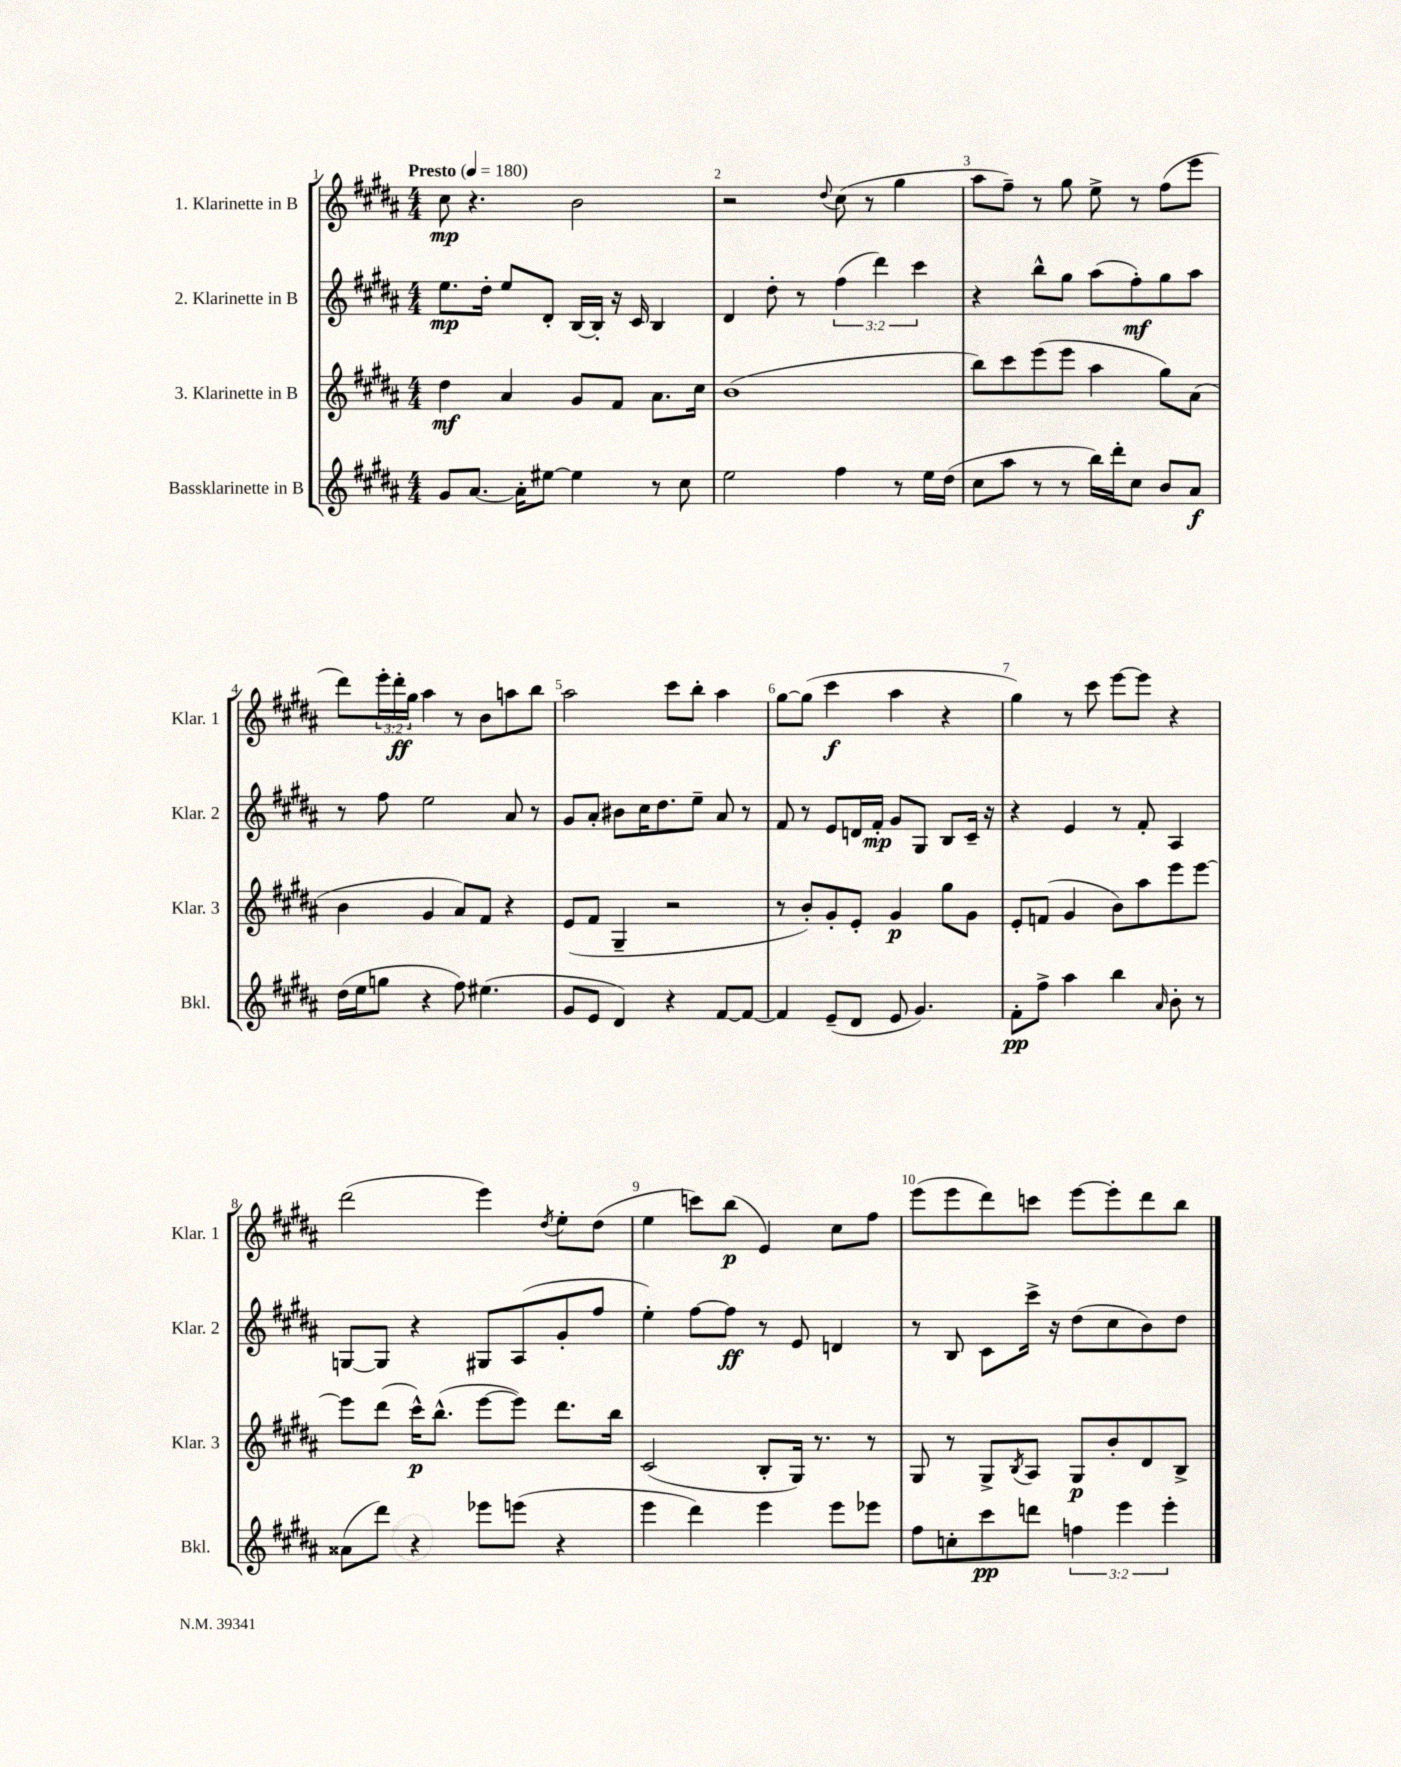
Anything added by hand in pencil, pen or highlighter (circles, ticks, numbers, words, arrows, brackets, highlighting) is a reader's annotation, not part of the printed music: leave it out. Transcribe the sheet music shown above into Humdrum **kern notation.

**kern	**kern	**kern	**kern
*staff4	*staff3	*staff2	*staff1
*clefG2	*clefG2	*clefG2	*clefG2
*k[f#c#g#d#a#]	*k[f#c#g#d#a#]	*k[f#c#g#d#a#]	*k[f#c#g#d#a#]
*M4/4	*M4/4	*M4/4	*M4/4
*MM180	*MM180	*MM180	*MM180
8g#	4dd#	8.ee	8cc#
[8.a#	.	.	4.r
.	.	16dd#'	.
.	4a#	8ee	.
16a#']	.	.	.
[8ee#	.	8d#'	.
4ee#]	8g#	[16B	2b
.	.	16B']	.
.	8f#	16r	.
.	.	16c#	.
8r	8.a#	4B	.
8cc#	.	.	.
.	16cc#	.	.
=	=	=	=
2ee	(1b	4d#	2r
.	.	8dd#'	.
.	.	8r	.
.	.	.	8qqdd#
4ff#	.	(6ff#	(8cc#
.	.	.	8r
.	.	6ddd#)	.
8r	.	.	4gg#
.	.	6ccc#	.
16ee	.	.	.
(16dd#	.	.	.
=	=	=	=
8cc#	8bb)	4r	8aa#
8aa#	8ccc#	.	8ff#~)
8r	(8eee	8bb^^	8r
8r	8eee	8gg#	8gg#
16bb)	4aa#	(8aa#	8ee^
16ddd#'	.	.	.
8cc#	.	8ff#')	8r
8b	8gg#)	8gg#	(8ff#
8a#	(8a#	8aa#	8eee
=	=	=	=
(16dd#	4b	8r	8ddd#)
16ee	.	.	.
8gg	.	8ff#	24eee'
.	.	.	24ddd#'
.	.	.	24gg#
4r	4g#	2ee	4aa#
8ff#)	8a#)	.	8r
(4.ee#	8f#	.	8b
.	4r	8a#	8aa
.	.	8r	8bb
=	=	=	=
8g#	(8e	8g#	2aa#
8e	8f#	8a#'	.
4d#)	4G#~	8b#	.
.	.	16cc#	.
.	.	8.dd#	.
4r	2r	.	8ccc#
.	.	8ee~	8bb'
[8f#	.	8a#	4aa#
8f#_	.	8r	.
=	=	=	=
4f#]	8r	8f#	[8gg#
.	8b')	8r	(8gg#]
(8e~	8g#'	8e	4ccc#
8d#	8e'	16d	.
.	.	16f#'	.
8e	4g#	8g#	4aa#
4.g#)	.	8G#	.
.	8gg#	8B	4r
.	8g#	16c#~	.
.	.	16r	.
=	=	=	=
8f#'	8e'	4r	4gg#)
8ff#^	(8f	.	.
4aa#	4g#	4e	8r
.	.	.	8ccc#
4bb	8b)	8r	[8eee
.	8aa#	8f#'	8eee]
16qqa#	.	.	.
8b'	8eee	4A#	4r
8r	[8eee	.	.
=	=	=	=
(8a##	8eee]	[8G	(2ddd#
8ddd#)	(8ddd#	8G]	.
4r	16ccc#^^)	4r	.
.	(8.bb^^	.	.
8eee-	[8eee	8G#	4eee)
(8eee	8eee])	(8A#	.
.	.	.	8qdd#
4r	8.ddd#	8g#'	8ee'
.	.	8ff#	(8dd#
.	16bb	.	.
=	=	=	=
4eee	(2c#	4ee')	4ee
4ddd#)	.	[8ff#	8ccc)
.	.	8ff#]	(8bb
4eee	8B'	8r	4e)
.	16G#)	8e	.
.	8.r	.	.
8eee	.	4d	8cc#
8eee-	8r	.	8ff#
=	=	=	=
8ff#	8G#	8r	(8eee
8cc'	8r	8B	8eee
8ccc#	8G#^	8c#	8ddd#)
.	8qB	.	.
8ddd	8A#	16ccc#^	8ccc
.	.	16r	.
6ff	8G#	(8dd#	[8eee
.	8b'	8cc#	8eee']
6eee	.	.	.
.	8d#	8b)	8ddd#
6eee'	.	.	.
.	8B^	8dd#	8bb
==	==	==	==
*-	*-	*-	*-
